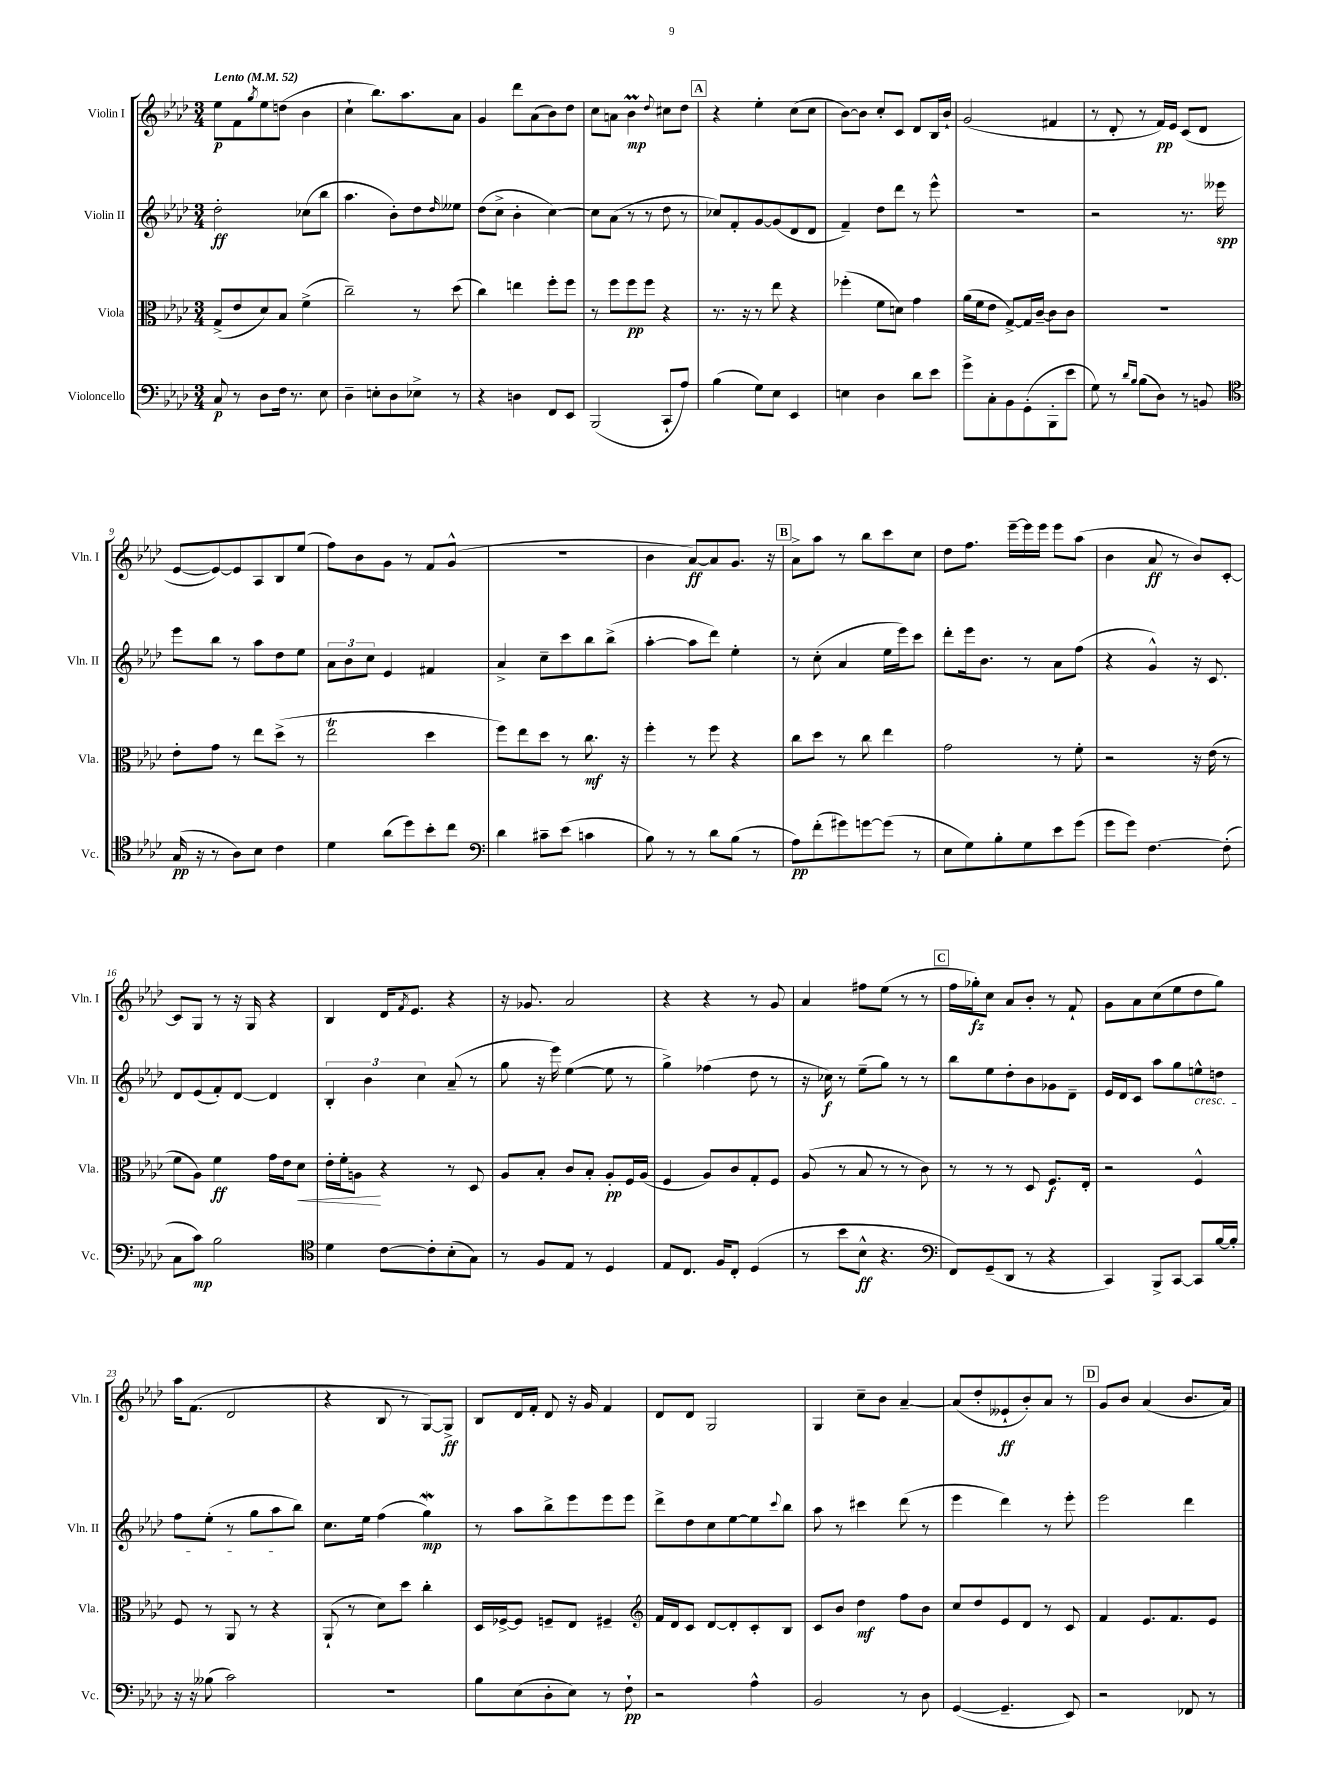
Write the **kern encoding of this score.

**kern	**kern	**kern	**kern
*staff4	*staff3	*staff2	*staff1
*clefF4	*clefC3	*clefG2	*clefG2
*k[b-e-a-d-]	*k[b-e-a-d-]	*k[b-e-a-d-]	*k[b-e-a-d-]
*M3/4	*M3/4	*M3/4	*M3/4
*MM52	*MM52	*MM52	*MM52
8C/	(8G^/L	2dd-'\	8ee-\L
8r	8e-/	.	8f\
.	.	.	8qgg/
8D-\L	8d-/)	.	8ee-\
16F\Jk	8B-/J	.	(8dd\J
8.r	.	.	.
.	(4f^\	(8cc-\L	4b-\
8E-\	.	8bb-\J	.
=	=	=	=
4D-~\	2cc~\)	4.aa-\	4cc`\
8E'\L	.	.	8.bb-\L)
8D-\	.	8b-'\L)	.
.	.	.	8.aa-\
8E-^\J	8r	8dd-\	.
.	.	16qqdd-/	.
8r	(8dd-\	8ee--\J	8a-\J
=	=	=	=
4r	4cc\)	(8dd-\L	4g/
.	.	8cc^\J	.
4D\	4ee\	4b-'\	8ddd-\L
.	.	.	(8a-\
8FF/L	8ff'\L	[4cc\)	8b-\)
8EE-/J	8ff\J	.	8dd-\J
=	=	=	=
(2BBB-/	8r	8cc\]L	8cc\L
.	8ff\L	(8a-\J	8a\J
.	8ff\	8r	4b-\
.	8ff\J	8r	.
.	.	.	8qqdd-/
8CC`/L	4r	8dd-\	8cc#\L
8A-/J)	.	8r	8dd-\J
=	=	=	=
(4B-\	8.r	8cc-/L)	4r
.	.	8f'/	.
.	16r	.	.
8G\L)	8r	[8g/	4ee-'\
8E-\J	8ee-\	(8g/]	.
4EE-/	4r	8d-/	(8cc\L
.	.	8d-/J	8cc\J
=	=	=	=
4E\	(4ff-'\	4f~/)	[8b-\L)
.	.	.	8b-\]J
4D-\	8f\L	8dd-\L	8cc'/L
.	8d\J)	8ddd-\J	8c/J
8d-\L	4g\	8r	8d-/L
8e-\J	.	8eee-^^\	16B-/L
.	.	.	16b-`/JJ
=	=	=	=
8g^\L	(16a-\LL	2.r	(2g/
.	16f\J	.	.
8C'\	8e-\J	.	.
8BB-\	[8G^/L)	.	.
(8GG'\	16G/]L	.	.
.	[16c~/JJ	.	.
8BBB-'\	8c\]L	.	4f#/
8e-\J	8c\J	.	.
=	=	=	=
8G\)	2.r	2r	8r
8r	.	.	8d-'/
16qqd-/LL	.	.	.
16qqB-/JJ	.	.	.
(8B-\L	.	.	8r
8D-\J)	.	.	16f/LL)
.	.	.	16e-/JJ
8r	.	8.r	(8c/L
8BB/	.	.	8d-/J
.	.	16eee--\	.
=	=	=	=
*clefC4	*	*	*
(16G/	8e-'\L	8eee-\L	[8e-/L
16r	.	.	.
8r	8g\J	8bb-\J	8e-/_)
8A-\L)	8r	8r	8e-/]
8B-\J	8ee-\L	8aa-\L	8A-/
4c\	(8dd-^\J	8dd-\	8B-/
.	8r	8ee-\J	(8ee-/J
=	=	=	=
4d-\	2ee-\	12a-\L	8ff\L)
.	.	12b-\	.
.	.	.	8b-\
.	.	12cc\J	.
(8a-\L	.	4e-/	8g\J
8dd-\)	.	.	8r
8b-'\	4dd-\	4f#/	8f/L
8cc\J	.	.	(8g^^/J
=	=	=	=
*clefF4	*	*	*
4d-\	8ff\L)	4a-^/	2.r
.	8ee-\	.	.
8c#~\L	8dd-\J	8cc~\L	.
(8e-\J	8r	8ccc\	.
4c\	8.cc\	8bb-\	.
.	.	(8bb-^\J	.
.	16r	.	.
=	=	=	=
8B-\)	4ff'\	[4aa-'\	4b-\
8r	.	.	.
8r	8r	8aa-\]L	[8a-/L)
8d-\L	8ff\	8ddd-\J)	8a-/]
(8B-\J	4r	4ee-'\	8.g/J
8r	.	.	.
.	.	.	16r
=	=	=	=
8A-\L)	8cc\L	8r	8a-^\L
(8f'\	8dd-\J	(8cc'\	8aa-\J
8g#\)	8r	4a-/	8r
[8g\	8cc\	.	8bb-\L
(8g\]J	4ee-\	16ee-\LL	8ccc\
.	.	16eee-\J)	.
8r	.	8ccc\J	8cc\J
=	=	=	=
8E-\L	2g\	8ddd-'\L	8dd-\L
8G\)	.	16eee-\k	8.ff\J
.	.	8.b-\J	.
8B-'\	.	.	.
.	.	.	[16eee-~\LL
8G\	.	8r	16eee-\]
.	.	.	16eee-\JJ
8e-\	8r	8a-\L	8eee-\L
(8g\J	8f'\	(8ff\J	(8aa-\J
=	=	=	=
8g\L	2r	4r	4b-\
8g\J)	.	.	.
[4.F\	.	4g^^/)	8a-/
.	.	.	8r
.	16r	16r	8b-/L)
.	(16e-\	8.c/	.
(8F'\]	8r	.	[8c'/J
=	=	=	=
8C\L	8f\L	8d-/L	8c/]L
8c\J)	8A-\J)	(8e-/	8G/J
2B-\	4f\	8f'/)	8r
.	.	[8d-/J	16r
.	.	.	16G/
.	16g\LL	4d-/]	4r
.	16e-\J	.	.
.	8d-\J	.	.
=	=	=	=
*clefC4	*	*	*
4d-\	16e-'\LL	6B-'/	4B-/
.	16f'\J	.	.
.	8A\J	.	.
.	.	6b-\	.
[8c\L	4r	.	16d-/LK
.	.	.	8qf/
.	.	.	8.e-/J
.	.	6cc\	.
8c'\]	.	.	.
(8B-'\	8r	(8a-~/	4r
8G\J)	8D-/	8r	.
=	=	=	=
8r	8A-/L	8gg\	16r
.	.	.	8.g-/
8F/L	8B-'/J	16r	.
.	.	16eee-\)	.
8E-/J	8c/L	([4ee-\	2a-/
8r	8B-'/J	.	.
4D-/	8A-'/L	8ee-\]	.
.	16F/L	8r	.
.	(16A-/JJ	.	.
=	=	=	=
8E-/L	4F/	4gg^\)	4r
8.C/J	.	.	.
.	8A-/L)	(4ff-\	4r
16F/LK	.	.	.
8C'/J	8c/	.	.
(4D-/	8G'/	8dd-\	8r
.	8F/J	8r	8g/
=	=	=	=
8r	(8A-/	16r	4a-/
.	.	16cc-\)	.
8b-\L	8r	8r	.
8B-^^\J	8B-/	(8ee-~\L	8ff#\L
4.r	8r	8gg\J)	(8ee-\J
.	8r	8r	8r
.	8c\)	8r	8r
=	=	=	=
*clefF4	*	*	*
8FF/L)	8r	8bb-\L	16ff\LL
.	.	.	16gg-'\J)
(8GG~/	8r	8ee-\	8cc\J
8DD-/J	8r	8dd-'\	8a-/L
8r	8D-/	8b-\	8b-'/J
4r	8.F/L	8g-\	8r
.	.	8d-~\J	8f`/
.	16E-'/Jk	.	.
=	=	=	=
4CC/)	2r	16e-/LL	8g\L
.	.	16d-/J	.
.	.	8c/J	8a-\
8BBB-^/L	.	8aa-\L	(8cc\
[8CC/J	.	8gg\	8ee-\
8CC/]L	4F^^/	8ee^^\	8dd-\
[16B-/L	.	8dd\J	8gg\J)
16B-'/]JJ	.	.	.
=	=	=	=
16r	8F/	8ff\L	16aa-\LK
16r	.	.	(8.f\J
(8B--\	8r	(8ee-'\J	.
2c\)	8AA-/	8r	2d-/
.	8r	8gg\L	.
.	4r	8aa-\	.
.	.	8bb-\J)	.
=	=	=	=
2.r	(8AA-`/	8.cc\L	4r
.	8r	.	.
.	.	16ee-\Jk	.
.	8d-\L)	(4ff\	8B-/
.	8dd-\J	.	8r
.	4cc'\	4gg\)	[8G/L)
.	.	.	8G^/]J
=	=	=	=
8B-\L	16D-/LL	8r	8B-/L
.	[16F-^/J	.	.
(8E-\	8F-/]J	8aa-\L	16d-/L
.	.	.	16f'/JJ
8D-'\	8F~/L	8bb-^\	8d-/
8E-\J)	8E-/J	8eee-\	16r
.	.	.	16g/
8r	4F#~/	8eee-\	4f/
8F`\	.	8eee-\J	.
=	=	=	=
*	*clefG2	*	*
2r	16f/LL	8ddd-^\L	8d-/L
.	16d-/J	.	.
.	8c/J	8dd-\	8d-/J
.	[8d-/L	8cc\	2G/
.	8d-'/]	[8ee-\	.
4A-^^\	8c'/	8ee-\]	.
.	.	8qqccc/	.
.	8B-/J	8bb-\J	.
=	=	=	=
2BB-/	8c/L	8aa-\	4G/
.	8b-/J	8r	.
.	4dd-\	4ccc#\	8cc~\L
.	.	.	8b-\J
8r	8ff\L	(8ddd-\	[4a-~/
8D-\	8b-\J	8r	.
=	=	=	=
([4GG/	8cc/L	4eee-\	(8a-/]L
.	8dd-/	.	8dd-'/
4.GG~/]	8e-/	4ddd-\)	8e--`/
.	8d-/J	.	8b-'/)
.	8r	8r	8a-/J
8EE-/)	8c/	8eee-'\	8r
=	=	=	=
2r	4f/	2eee-\	8g/L
.	.	.	8b-/J
.	8.e-/L	.	(4a-/
.	8.f/	.	.
8FF-/	.	4ddd-\	8.b-/L
8r	8e-/J	.	.
.	.	.	16a-/Jk)
==	==	==	==
*-	*-	*-	*-
